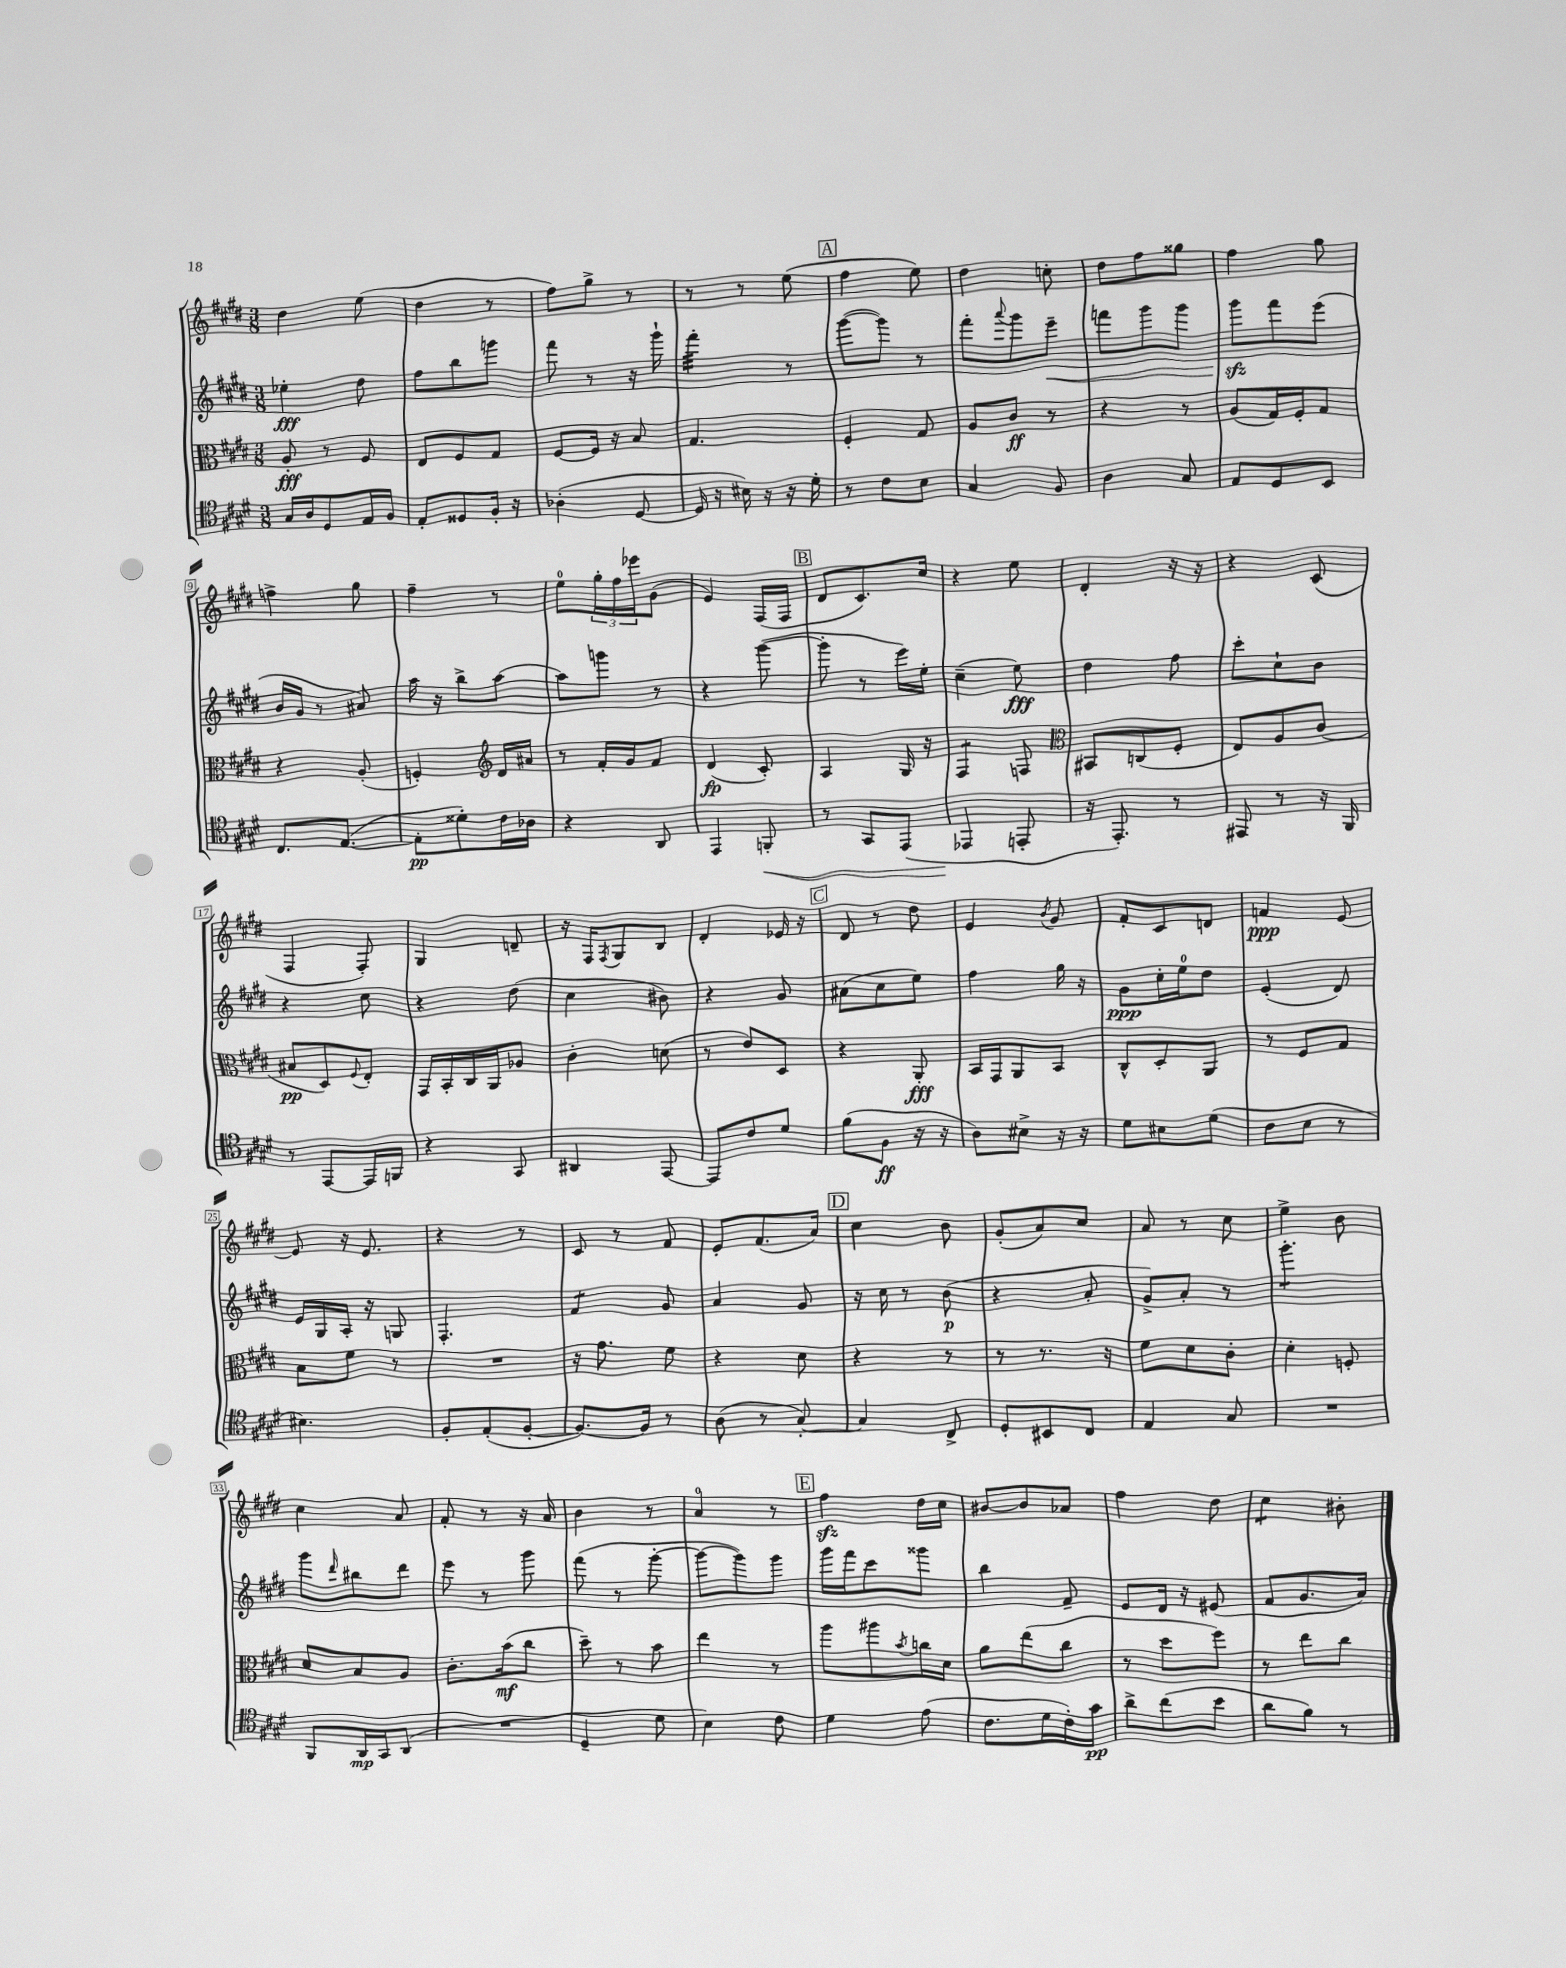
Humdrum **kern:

**kern	**kern	**kern	**kern
*staff4	*staff3	*staff2	*staff1
*clefC4	*clefC3	*clefG2	*clefG2
*k[f#c#g#d#]	*k[f#c#g#d#]	*k[f#c#g#d#]	*k[f#c#g#d#]
*M3/8	*M3/8	*M3/8	*M3/8
16G#	8A'	4ee-'	4dd#
16A	.	.	.
8D#	8r	.	.
16E	8F#	8dd#	(8ee
16F#	.	.	.
=	=	=	=
8E'	8E	8ff#	4dd#
8D##	8F#	8bb	.
16F#'	8G#	8ggg	8r
16r	.	.	.
=	=	=	=
(4A-'	[8F#	8fff#	8ff#)
.	16F#]	8r	8gg#^
.	16r	.	.
[8D#	8B	16r	8r
.	.	16ggg#`	.
=	=	=	=
16D#]	4.G#	4fff#'	8r
16r	.	.	.
16B#)	.	.	8r
16r	.	.	.
16r	.	8r	(8ee
16d#'	.	.	.
=	=	=	=
8r	4F#'	([8ggg#	4ff#
8c#	.	8ggg#])	.
8B	8G#	8r	8ee)
=	=	=	=
4G#	8A	8fff#'	4dd#
.	.	8qqaaa	.
.	8c#	8ggg#	.
8F#	8r	8eee~	8cc'
=	=	=	=
4A	4r	8fff	8dd#
.	.	8ggg#	8ff#
8G#	8r	8ggg#	8gg##
=	=	=	=
8E	(8A	8ggg#	4ff#
8D#	16G#)	8fff#	.
.	16F#'	.	.
8BB	8G#	(8eee	8gg#
=	=	=	=
8.C#	4r	16b	4ff^
.	.	16g#	.
.	.	8r	.
([8.E	.	.	.
.	(8A'	8a#)	8gg#
=	=	=	=
8E']	4F')	16aa	4ff#~
.	.	16r	.
8d##')	.	8bb^	.
*	*clefG2	*	*
16c#	16d#	[8aa	8r
16A-	16a#	.	.
=	=	=	=
4r	8r	8aa]	8ee
.	16f#'	8ggg	24gg#'
.	.	.	24ff#
.	16g#	.	.
.	.	.	24eee-
8AA	8f#	8r	(8g#
=	=	=	=
4EE	(4d#	4r	4e)
8FF'	8c#')	([8ggg#	(16F#
.	.	.	16F#
=	=	=	=
8r	4A	8ggg#']	8d#
8GG#	.	8r	8.c#)
(8EE	16G#	16eee)	.
.	16r	16ee'	16cc#
=	=	=	=
4EE-	4F#	(4cc#~	4r
8EE'	8F	8ee)	8ee
=	=	=	=
*	*clefC3	*	*
16r	8BB#	4dd#	4d#'
8.EE')	.	.	.
.	(8C	.	.
8r	8F#'	8ff#	16r
.	.	.	16r
=	=	=	=
8EE#	8E)	8ccc#'	4r
8r	8A	8cc#`	.
16r	(8c#	8b	(8c#
16FF#	.	.	.
=	=	=	=
8r	8B#	4r	4F#
[8EE	8D#)	.	.
.	8qqF#	.	.
16EE]	8E'	8cc#	8F#')
16FF	.	.	.
=	=	=	=
4r	16GG#	4r	4G#
.	16BB'	.	.
.	16C#	.	.
.	16AA	.	.
8GG#	8A-	(8dd#	8d~
=	=	=	=
4AA#	4c#'	4cc#	16r
.	.	.	16F#
.	.	.	8qF#
.	.	.	8G#
[8EE	(8d	8b#)	8B
=	=	=	=
8EE]	8r	4r	4d#'
8c#	8e)	.	.
8d#	8D#	8g#	16e-
.	.	.	16r
=	=	=	=
(8f#	4r	(8a#	8d#
8F#	.	8cc#	8r
16r	8AA'	8ee)	8dd#
16r	.	.	.
=	=	=	=
8A)	16BB	4ff#	4e
.	16GG#	.	.
8B#^	8AA	.	.
.	.	.	8qb
16r	8BB	16gg#	8g#
16r	.	16r	.
=	=	=	=
8d#	8C#^^	8g#	8f#'
8B#	8D#'	16cc#'	8c#
.	.	16ee	.
(8d#	8AA	8dd#	8d
=	=	=	=
8c#	8r	(4e'	4f
8B	8F#	.	.
8r	8G#	8d#)	[8e
=	=	=	=
4.B#)	8B	16e	8e]
.	.	16G#	.
.	8f#	16A'	16r
.	.	16r	8.e
.	8r	8G	.
=	=	=	=
8F#'	4.r	4.F#'	4r
(8E'	.	.	.
[8F#'	.	.	8r
=	=	=	=
8.F#_)	16r	4f#	8c#
.	8.g#	.	.
.	.	.	8r
16F#]	.	.	.
8r	8f#	8g#	8f#
=	=	=	=
(8A	4r	4a	8e'
8r	.	.	(8.f#
[8G#')	8d#	8g#	.
.	.	.	16a)
=	=	=	=
4G#]	4r	16r	4cc#
.	.	16cc#	.
.	.	8r	.
8C#^	8r	(8b	8b
=	=	=	=
8D#'	8r	4r	(8g#'
8BB#	8.r	.	8a)
8C#	.	8a'	8cc#
.	16r	.	.
=	=	=	=
4E	8f#	8g#^)	8a
.	8d#	8a'	8r
8G#	8c#'	8r	8cc#
=	=	=	=
4.r	4d#'	4.ggg#'	4ee^
.	8F'	.	8b
=	=	=	=
8FF#	8d#	8ggg#	4cc#
.	.	16qqddd#	.
16AA	8B	8bb#	.
16GG#	.	.	.
(8AA	8A	8ddd#	8a
=	=	=	=
4.r	8.c#'	8eee	8f#'
.	.	8r	8r
.	(16b	.	.
.	8cc#	8ggg#	16r
.	.	.	16a
=	=	=	=
4D#~	8dd#~)	(8fff#	4b
.	8r	8r	.
8d#	8b	[8ggg#'	8r
=	=	=	=
4B)	4ee	8ggg#_	4a
.	.	8ggg#])	.
8c#	8r	8ggg#	8r
=	=	=	=
4d#	8aa	16ggg#	4ff#
.	.	16fff#	.
.	8aa#	8ccc#	.
.	8qb	.	.
(8e	16cc	8ggg##	16dd#
.	16d#	.	16cc#
=	=	=	=
8.c#	8a	4bb	[8b#
.	(8ee	.	8b#]
16d#	.	.	.
16c#')	8cc#	8f#~	8a-
16g#	.	.	.
=	=	=	=
8a^	8r	8e	4ff#
(8cc#	8dd#	16d#	.
.	.	16r	.
8b	8ff#)	(8e#	8dd#
=	=	=	=
8a	8r	8f#	4cc#
8f#)	8ee	8.g#	.
8r	8cc#	.	8b#'
.	.	16a)	.
==	==	==	==
*-	*-	*-	*-
